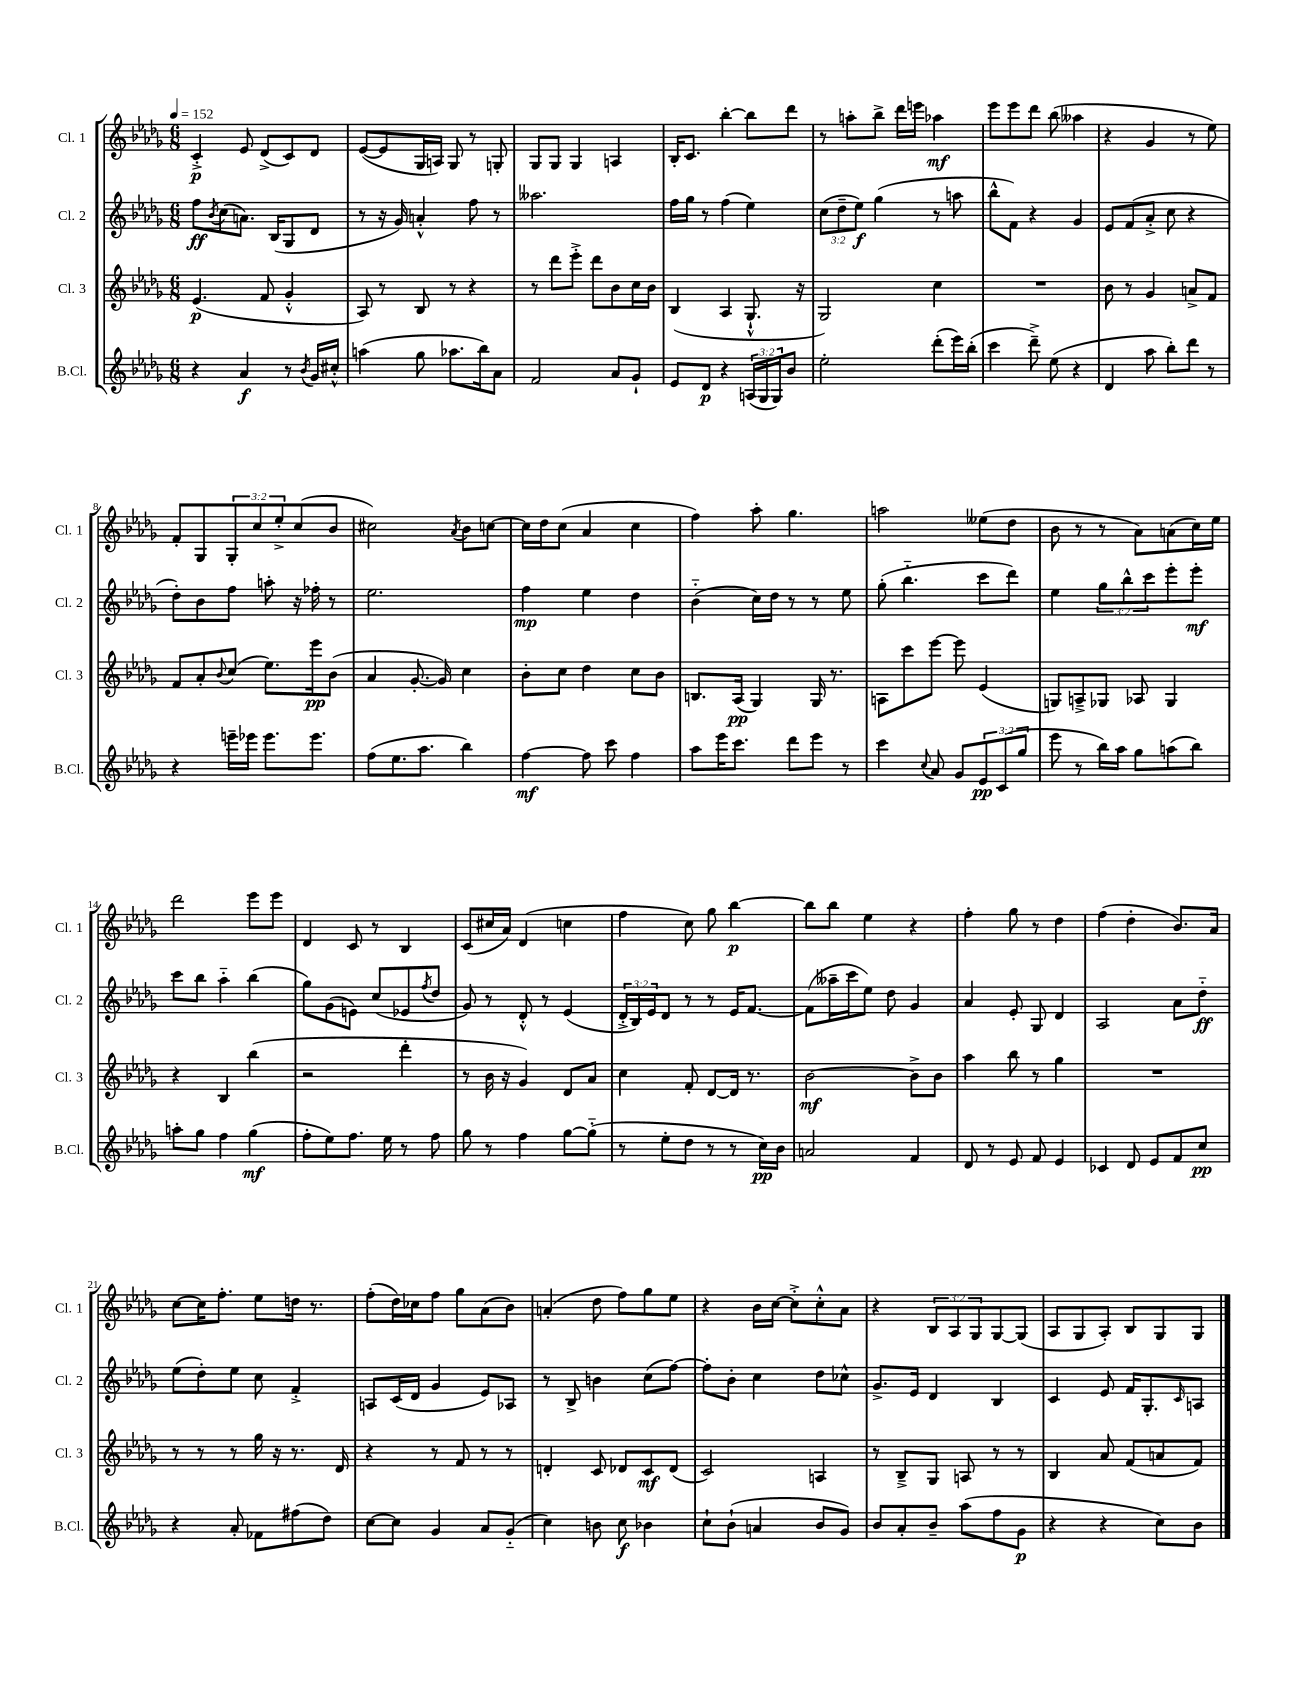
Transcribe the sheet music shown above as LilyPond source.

<<
\new StaffGroup <<
\new Staff = "s0" \with { instrumentName = "Cl. 1" shortInstrumentName = "Cl. 1" } {
    \clef treble \key des \major \numericTimeSignature \time 6/8 \override Staff.TupletNumber.text = #tuplet-number::calc-fraction-text \tempo 4 = 152
    c'4-.->\p ees'8 des'8->( c'8) des'8 |
    ees'8~( ees'8 ges16 a16) ges8 r8 g8-. |
    ges8 ges8 ges4 a4 |
    bes16-. c'8. bes''4~-. bes''8 des'''8 |
    r8 a''8-. bes''8-> des'''16 e'''16 aes''4\mf |
    ees'''8 ees'''8 des'''8 bes''8( aeses''4 |
    r4 ges'4 r8 ees''8) |
    f'8-. ges8 \tuplet 3/2 { ges8-. c''8 ees''8-.-> } c''8( bes'8 |
    cis''2) \acciaccatura { aes'8 } bes'8 c''8~ |
    c''16 des''16 c''8( aes'4 c''4 |
    f''4) aes''8-. ges''4. |
    a''2 eeses''8( des''8 |
    bes'8 r8 r8 aes'8) a'8( c''16) ees''16 |
    des'''2 ees'''8 ees'''8 |
    des'4 c'8 r8 bes4 |
    c'8( cis''16 aes'16) des'4( c''4 |
    f''4 c''8) ges''8 bes''4~\p |
    bes''8 bes''8 ees''4 r4 |
    f''4-. ges''8 r8 des''4 |
    f''4( des''4-. bes'8.) aes'16 |
    c''8~ c''16 f''8.-. ees''8 d''16 r8. |
    f''8-.( des''16) ces''16 f''8 ges''8 aes'8( bes'8) |
    a'4-.( des''8 f''8) ges''8 ees''8 |
    r4 bes'16 c''16~ c''8-.-> c''8-.-^ aes'8 |
    r4 \tuplet 3/2 { bes8 aes8 ges8 } ges8~ ges8( |
    aes8 ges8 aes8-.) bes8 ges8 ges8 \bar "|." |
}
\new Staff = "s1" \with { instrumentName = "Cl. 2" shortInstrumentName = "Cl. 2" } {
    \clef treble \key des \major \numericTimeSignature \time 6/8 \override Staff.TupletNumber.text = #tuplet-number::calc-fraction-text
    f''8\ff \acciaccatura { bes'8 } c''8( a'8.) bes16( ges8 des'8 |
    r8 r16 ges'16) a'4-.-^ f''8 r8 |
    aeses''2. |
    f''16 ges''16 r8 f''4( ees''4) |
    \tuplet 3/2 { c''8( des''8-- ees''8\f) } ges''4( r8 a''8 |
    bes''8-^ f'8) r4 ges'4 |
    ees'8 f'8( aes'8-.-> c''8 r4 |
    des''8-.) bes'8 f''8 a''8-. r16 fes''16-. r8 |
    ees''2. |
    f''4\mp ees''4 des''4 |
    bes'4-_( c''16) des''16 r8 r8 ees''8 |
    ges''8-.( bes''4.-_ c'''8 des'''8) |
    ees''4 \tuplet 3/2 { ges''8 bes''8-^ c'''8 } ees'''8-. ees'''8-.\mf |
    c'''8 bes''8 aes''4-_ bes''4( |
    ges''8) ges'8( e'8) c''8( ees'8 \acciaccatura { f''8 } des''8 |
    ges'8) r8 des'8-.-^ r8 ees'4( |
    \tuplet 3/2 { des'16-.-> bes16) ees'16 } des'8 r8 r8 ees'16 f'8.~ |
    f'8( aeses''16-- c'''16 ees''8) des''8 ges'4 |
    aes'4 ees'8-. ges8 des'4 |
    aes2 aes'8 des''8-_\ff |
    ees''8( des''8-.) ees''8 c''8 f'4-.-> |
    a8 c'16( des'16 ges'4 ees'8) aes8 |
    r8 bes8-> b'4 c''8( f''8~) |
    f''8-. bes'8-. c''4 des''8 ces''8-^ |
    ges'8.-> ees'16 des'4 bes4 |
    c'4 ees'8 f'16 ges8.-. \grace { c'16 } a8 \bar "|." |
}
\new Staff = "s2" \with { instrumentName = "Cl. 3" shortInstrumentName = "Cl. 3" } {
    \clef treble \key des \major \numericTimeSignature \time 6/8
    ees'4.\p( f'8 ges'4-.-^ |
    aes8) r8 bes8 r8 r4 |
    r8 des'''8 ees'''8-.-> des'''8 bes'8 c''16 bes'16 |
    bes4( aes4 ges8.-!-^ r16 |
    ges2) c''4 |
    R2. |
    bes'8 r8 ges'4 a'8-> f'8 |
    f'8 aes'8-. \appoggiatura { bes'8 } c''8( ees''8.) ees'''16\pp bes'8( |
    aes'4 ges'8.~-. ges'16) c''4 |
    bes'8-. c''8 des''4 c''8 bes'8 |
    b8. aes16\pp( ges4) ges16 r8. |
    a8 c'''8 ees'''8~ ees'''8 ees'4( |
    g8) a8---> ges8 aes8 ges4 |
    r4 bes4 bes''4( |
    r2 des'''4-. |
    r8 bes'16 r16 ges'4) des'8 aes'8 |
    c''4 f'8-. des'8~ des'16 r8. |
    bes'2~\mf bes'8-> bes'8 |
    aes''4 bes''8 r8 ges''4 |
    R2. |
    r8 r8 r8 ges''16 r16 r8. des'16 |
    r4 r8 f'8 r8 r8 |
    d'4-. c'8 des'8 c'8\mf des'8( |
    c'2) a4 |
    r8 bes8---> ges8 a8 r8 r8 |
    bes4 aes'8 f'8( a'8 f'8) \bar "|." |
}
\new Staff = "s3" \with { instrumentName = "B.Cl." shortInstrumentName = "B.Cl." } {
    \clef treble \key des \major \numericTimeSignature \time 6/8 \override Staff.TupletNumber.text = #tuplet-number::calc-fraction-text
    r4 aes'4\f r8 \acciaccatura { bes'8 } ges'16 cis''16-.-^ |
    a''4( ges''8 aes''8. bes''16) aes'8 |
    f'2 aes'8 ges'8-! |
    ees'8 des'8\p r4 \tuplet 3/2 { a16( ges16 ges16) } bes'8 |
    ees''2-. des'''8-.( ees'''16) bes''16-.( |
    c'''4 des'''8--->) ees''8( r4 |
    des'4 aes''8 bes''8-.) des'''8 r8 |
    r4 e'''16-- ees'''16 ees'''8. ees'''8. |
    f''8( ees''8. aes''8. bes''4) |
    f''4~\mf f''8 c'''8 f''4 |
    aes''8 ees'''16 c'''8. des'''8 ees'''8 r8 |
    c'''4 \appoggiatura { c''8 } aes'8 ges'8 \tuplet 3/2 { ees'8\pp c'8( ges''8 } |
    ees'''8 r8 bes''16) aes''16 ges''8 a''8( bes''8) |
    a''8-. ges''8 f''4 ges''4\mf( |
    f''8-. ees''8) f''8. ees''16 r8 f''8 |
    ges''8 r8 f''4 ges''8~ ges''8-_( |
    r8 ees''8-. des''8 r8 r8 c''16\pp) bes'16 |
    a'2 f'4 |
    des'8 r8 ees'8 f'8 ees'4 |
    ces'4 des'8 ees'8 f'8 c''8\pp |
    r4 aes'8-. fes'8 fis''8( des''8) |
    c''8~ c''8 ges'4 aes'8 ges'8-_( |
    c''4) b'8 c''8\f bes'4 |
    c''8-! bes'8-!( a'4 bes'8 ges'8) |
    bes'8 aes'8-. bes'8-- aes''8( f''8 ges'8\p |
    r4 r4 c''8) bes'8 \bar "|." |
}
>>
>>
